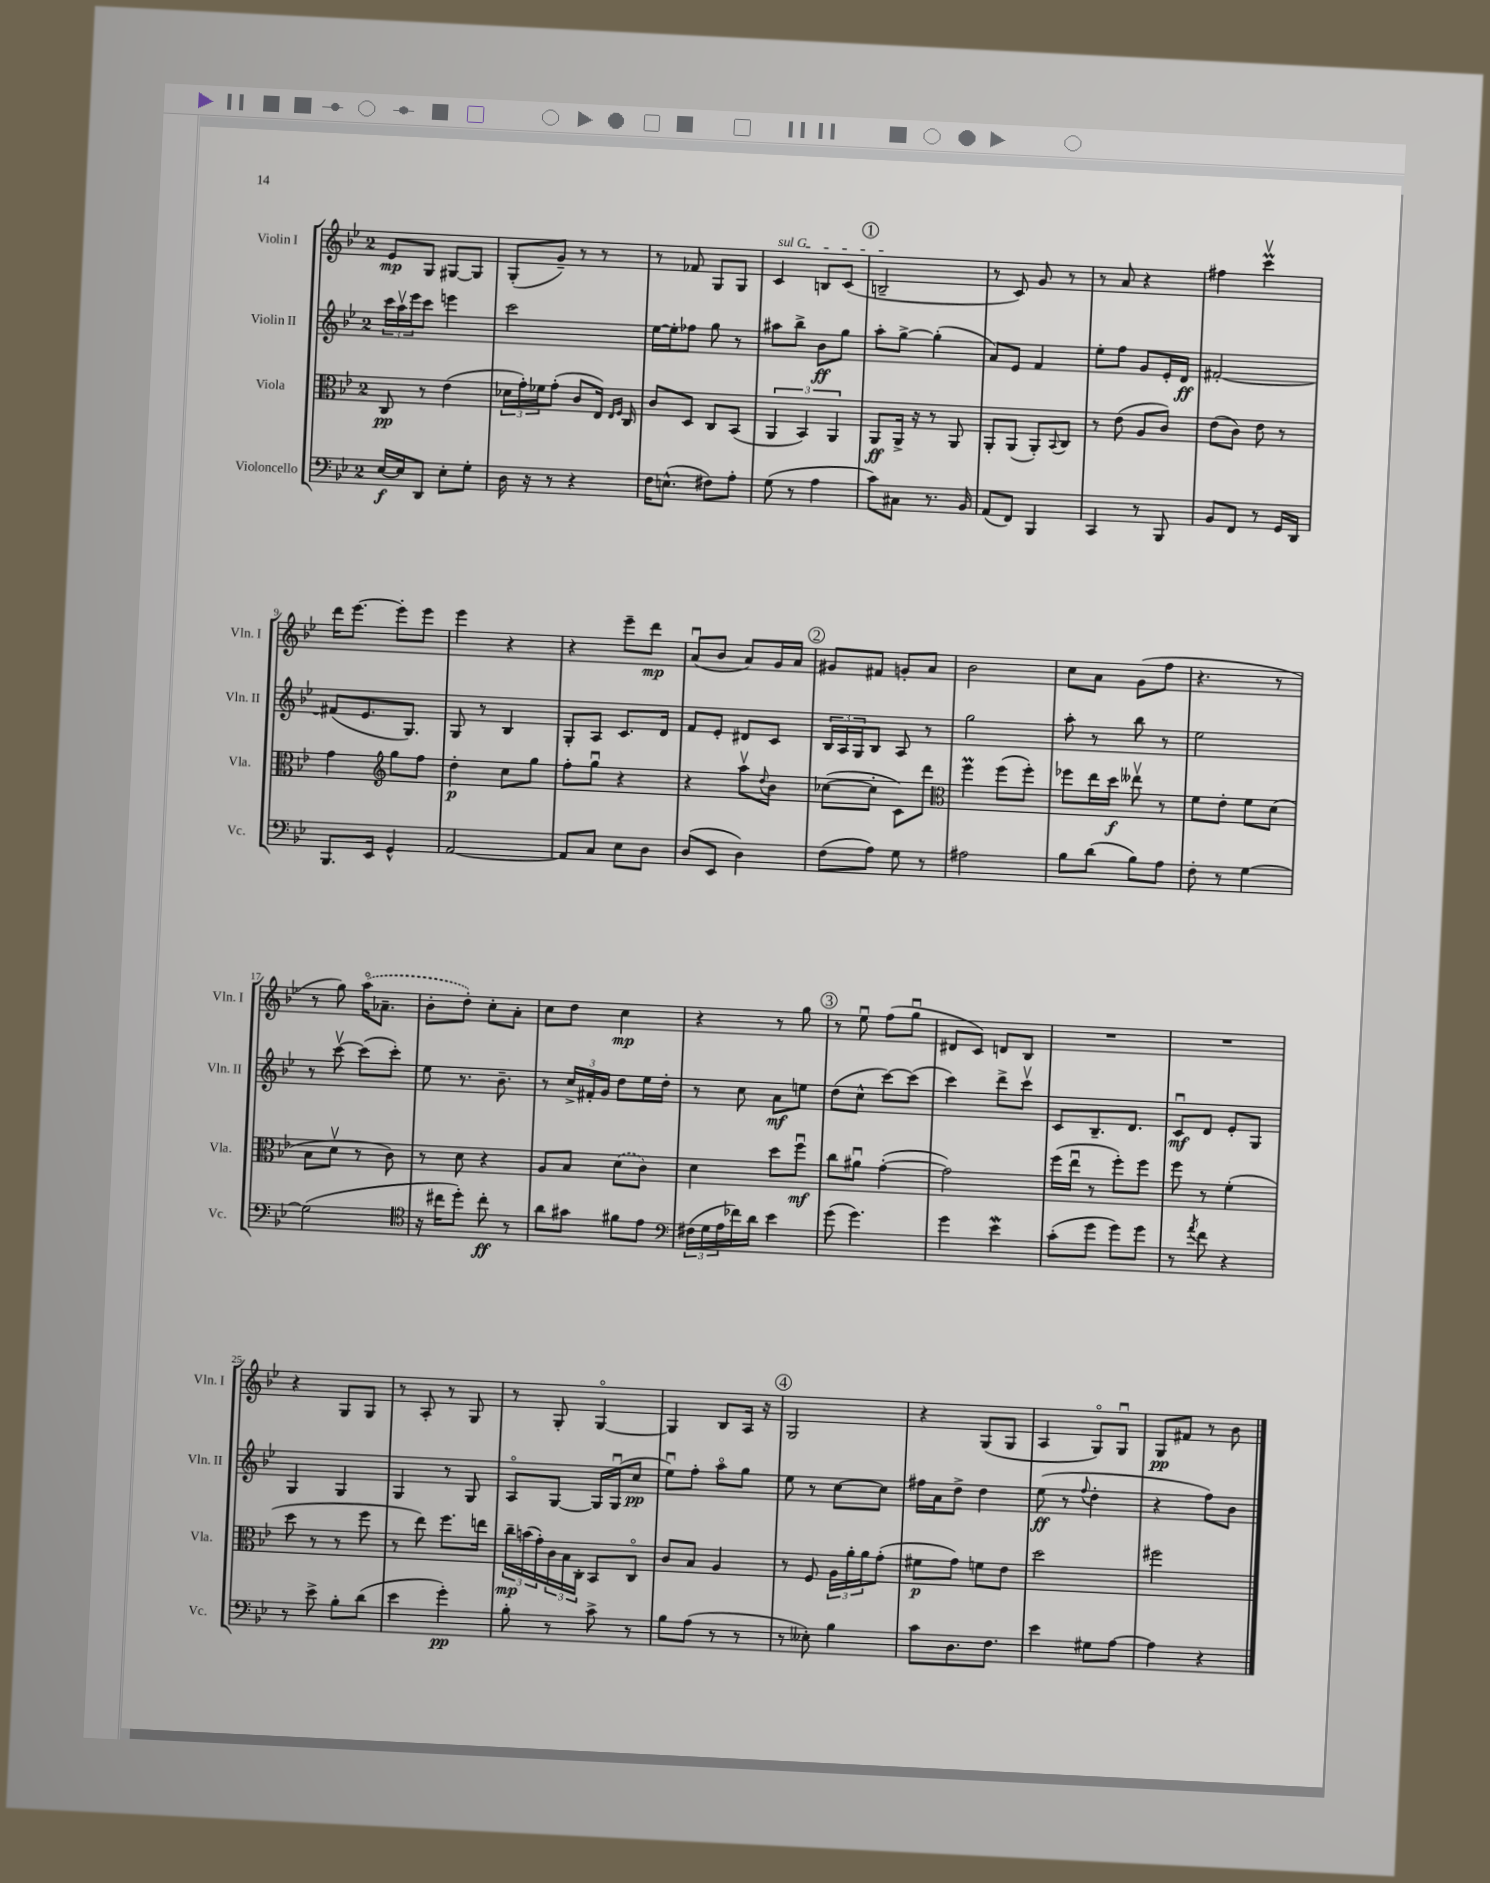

**kern	**kern	**kern	**kern
*staff4	*staff3	*staff2	*staff1
*clefF4	*clefC3	*clefG2	*clefG2
*k[b-e-]	*k[b-e-]	*k[b-e-]	*k[b-e-]
*M2/4	*M2/4	*M2/4	*M2/4
[16E-/LL	8C/	24ccc\LL	8e-/L
.	.	24aav\	.
16E-/]J	.	.	.
.	.	24eee-\J	.
8DD/J	8r	8ccc\J	8G/J
8E-'\L	(4e-\	4eee\	[8G#/L
8G'\J	.	.	8G#/]J
=	=	=	=
16D\	24d-\LL	2ccc\	(8G'/L
.	24g'\)	.	.
16r	.	.	.
.	24f-\J	.	.
8r	(8g'\J	.	8g~/J)
4r	8c/L	.	8r
.	16E-/Jk)	.	8r
.	16qqE-/LL	.	.
.	16qqF/JJ	.	.
.	16C/	.	.
=	=	=	=
16F\LK	8c/L	[16ee-\LL	8r
(8.E^^\J	.	16ee-'\]J	.
.	8D/J	8ff-\J	8f-/
8F#\L)	8C/L	8gg\	8G/L
8A'\J	(8BB-/J	8r	8G/J
=	=	=	=
(8G\	6AA/	8aa#\L	4c/
8r	.	8bb-^\J	.
.	6BB-/)	.	.
4A\	.	8b-\L	8B/L
.	6AA/	.	.
.	.	8gg\J	(8c/J
=	=	=	=
8c\L)	8AA/L	8aa'\L	2B~/
8C#\J	16AA^/Jk	[8gg^\J	.
.	16r	.	.
8.r	8r	(4gg'\]	.
.	8AA/	.	.
16BB-/	.	.	.
=	=	=	=
(8AA/L	8AA'/L	8a/L)	8r
8FF/J)	(8AA/J	8e-/J	8c/)
4BBB-/	8AA'/L)	4f/	8g/
.	8qqBB-/	.	.
.	8C/J	.	8r
=	=	=	=
4CC/	8r	8ee-'\L	8r
.	(8e-\	8ff\J	8a/
8r	8A/L	8g/L	4r
8BBB-/	8c/J)	16e-'/L	.
.	.	16d/JJ	.
=	=	=	=
8BB-/L	(8e-\L	[2f#'/	4ff#\
8FF/J	8c\J)	.	.
8r	8e-\	.	4cccv\
16GG/LL	8r	.	.
16DD/JJ	.	.	.
=	=	=	=
8.BBB-/L	4g\	(8f#/]L	16ddd\LK
.	.	.	[8.eee-\J
.	.	8.e-/	.
16EE-/Jk	.	.	.
*	*clefG2	*	*
4GG^^/	8gg\L	.	8eee-'\]L
.	.	8.G/J)	.
.	8ff\J	.	8eee-\J
=	=	=	=
[2AA/	4dd'\	8G/	4eee-\
.	.	8r	.
.	8cc\L	4B-/	4r
.	8gg\J	.	.
=	=	=	=
8AA/]L	8ff'\L	8G'/L	4r
8C/J	8ggu\J	8A/J	.
8E-\L	4r	8.c/L	8eee-~\L
8D\J	.	.	8ddd\J
.	.	16d/Jk	.
=	=	=	=
(8D/L	4r	8f/L	(8au/L
8EE-/J	.	8e-'/J	8b-/J
4D\)	8aav\L	8d#/L	8a/L)
.	8qqdd/	.	.
.	8b-\J	8c/J	16g/L
.	.	.	16a/JJ
=	=	=	=
(8F\L	([8cc-\L	24B-/LL	8g#/L
.	.	24A/	.
.	.	24G/J	.
8A\J)	8cc-'\]J	8B-/J	8f#/J
8G\	8c\L)	8A/	8g'/L
8r	8ddd\J	8r	8a/J
=	=	=	=
*	*clefC3	*	*
2A#\	4ff\	2gg\	2b-\
.	(8ff\L	.	.
.	8ff'\J)	.	.
=	=	=	=
8B-\L	8ff-\L	8aa'\	8cc\L
(8d\J	16ee-\L	8r	8a\J
.	16dd\JJ	.	.
8B-\L)	8ee--v\	8bb-\	(8g\L
8A\J	8r	8r	8ff\J
=	=	=	=
8F'\	8f\L	2ee-\	4.r
8r	8e-'\J	.	.
[4G\	8f\L	.	.
.	(8d\J	.	8r
=	=	=	=
(2G\]	8B-\L	8r	8r
.	8dv\J	[8cccv\	8gg\)
.	8r	(8ccc\]L	(16aao\LK
.	.	.	8.a-~\J
.	8c\)	8ccc'\J)	.
=	=	=	=
*clefC4	*	*	*
16r	8r	8ee-\	8b-'\L
16cc#\LK	.	.	.
8dd'\J)	8d\	8.r	8dd'\J)
8cc#'\	4r	.	8cc'\L
.	.	8.b-~\	.
8r	.	.	8a'\J
=	=	=	=
8a\L	8A/L	8r	8cc\L
8g#\J	8B-/J	24cc^/LL	8dd\J
.	.	24f#'/	.
.	.	24g/JJ	.
8f#\L	(8d\L	8dd\L	4cc\
8e-\J	8c\J)	16ee-\L	.
.	.	16dd'\JJ	.
=	=	=	=
*clefF4	*	*	*
(24F#\LL	4d\	8r	4r
24G\	.	.	.
24A\	.	.	.
16f-\)	.	8cc\	.
16d\JJ	.	.	.
4e-\	8dd\L	8a\L	8r
.	8ffu\J	8ee\J	8gg\
=	=	=	=
(8g\	8cc\L	(8dd\L	8r
4.g\)	8a#u\J	8cc^^\J	8ee-u\
.	([4g'\	[8ccc\L)	(8ff\L
.	.	(8ccc\]J	8ggu\J
=	=	=	=
4g\	2g\])	4ccc\)	8d#/L
.	.	.	8c/J)
4e-\	.	8ddd^\L	8d/L
.	.	8cccv\J	8B-/J
=	=	=	=
(8c'\L	(16ff\LL	8c/L	2r
.	16ee-u\JJ	.	.
8g\J	8r	8.B-~/	.
8g\L)	8ff'\L)	.	.
.	.	8.d/J	.
8g\J	8ff\J	.	.
=	=	=	=
8r	8ff\	8cu/L	2r
8qa/	.	.	.
8f\	8r	8d/J	.
4r	(4f'\	8e-'/L	.
.	.	8G/J	.
=	=	=	=
8r	8dd\	4G/	4r
8e-^\	8r	.	.
8B-'\L	8r	4G/	8G/L
(8d\J	8ff\	.	8G/J
=	=	=	=
4e-\	8r	4G/	8r
.	8ee-\)	.	8A'/
4g'\)	8.ff\L	8r	8r
.	.	8G/	8G/
.	16ee\Jk	.	.
=	=	=	=
8B-'\	24cc~\LL	8Ao/L	8r
.	(24b\	.	.
.	24g'\)	.	.
8r	24c\	[8G/J	8G'/
.	24B-\	.	.
.	24C'\JJ	.	.
8c^\	8BB-/L	16G/]LL	[4Go/
.	.	(16Gu/J	.
8r	8Co/J	8cc/J	.
=	=	=	=
8B-\L	8c/L	8ee-u\L)	4G/]
(8A\J	8B-/J	8ff'\J	.
8r	4A/	8aao\L	8B-/L
8r	.	8gg\J	16A/Jk
.	.	.	16r
=	=	=	=
8r	8r	8ee-\	2G/
8E--'\)	8F/	8r	.
4B-\	24A\LL	[8cc\L	.
.	24a'\	.	.
.	24a\J	.	.
.	(8g'\J	8cc\]J	.
=	=	=	=
8c\L	8f#\L	16ff#\LL	4r
.	.	16a\J	.
8.D\	8g\J)	8dd^\J	.
.	8f\L	4dd\	(8G/L
8.F\J	.	.	.
.	8e-\J	.	8G/J
=	=	=	=
4e-\	2dd\	(8ee-\	4A/
.	.	8r	.
.	.	8qqff/	.
8G#\L	.	4dd'\	8Go/L)
[8A\J	.	.	8Gu/J
=	=	=	=
4A\]	2ff#\	4r	8G/L
.	.	.	8f#/J
4r	.	8ff\L)	8r
.	.	8b-\J	8b-\
==	==	==	==
*-	*-	*-	*-
